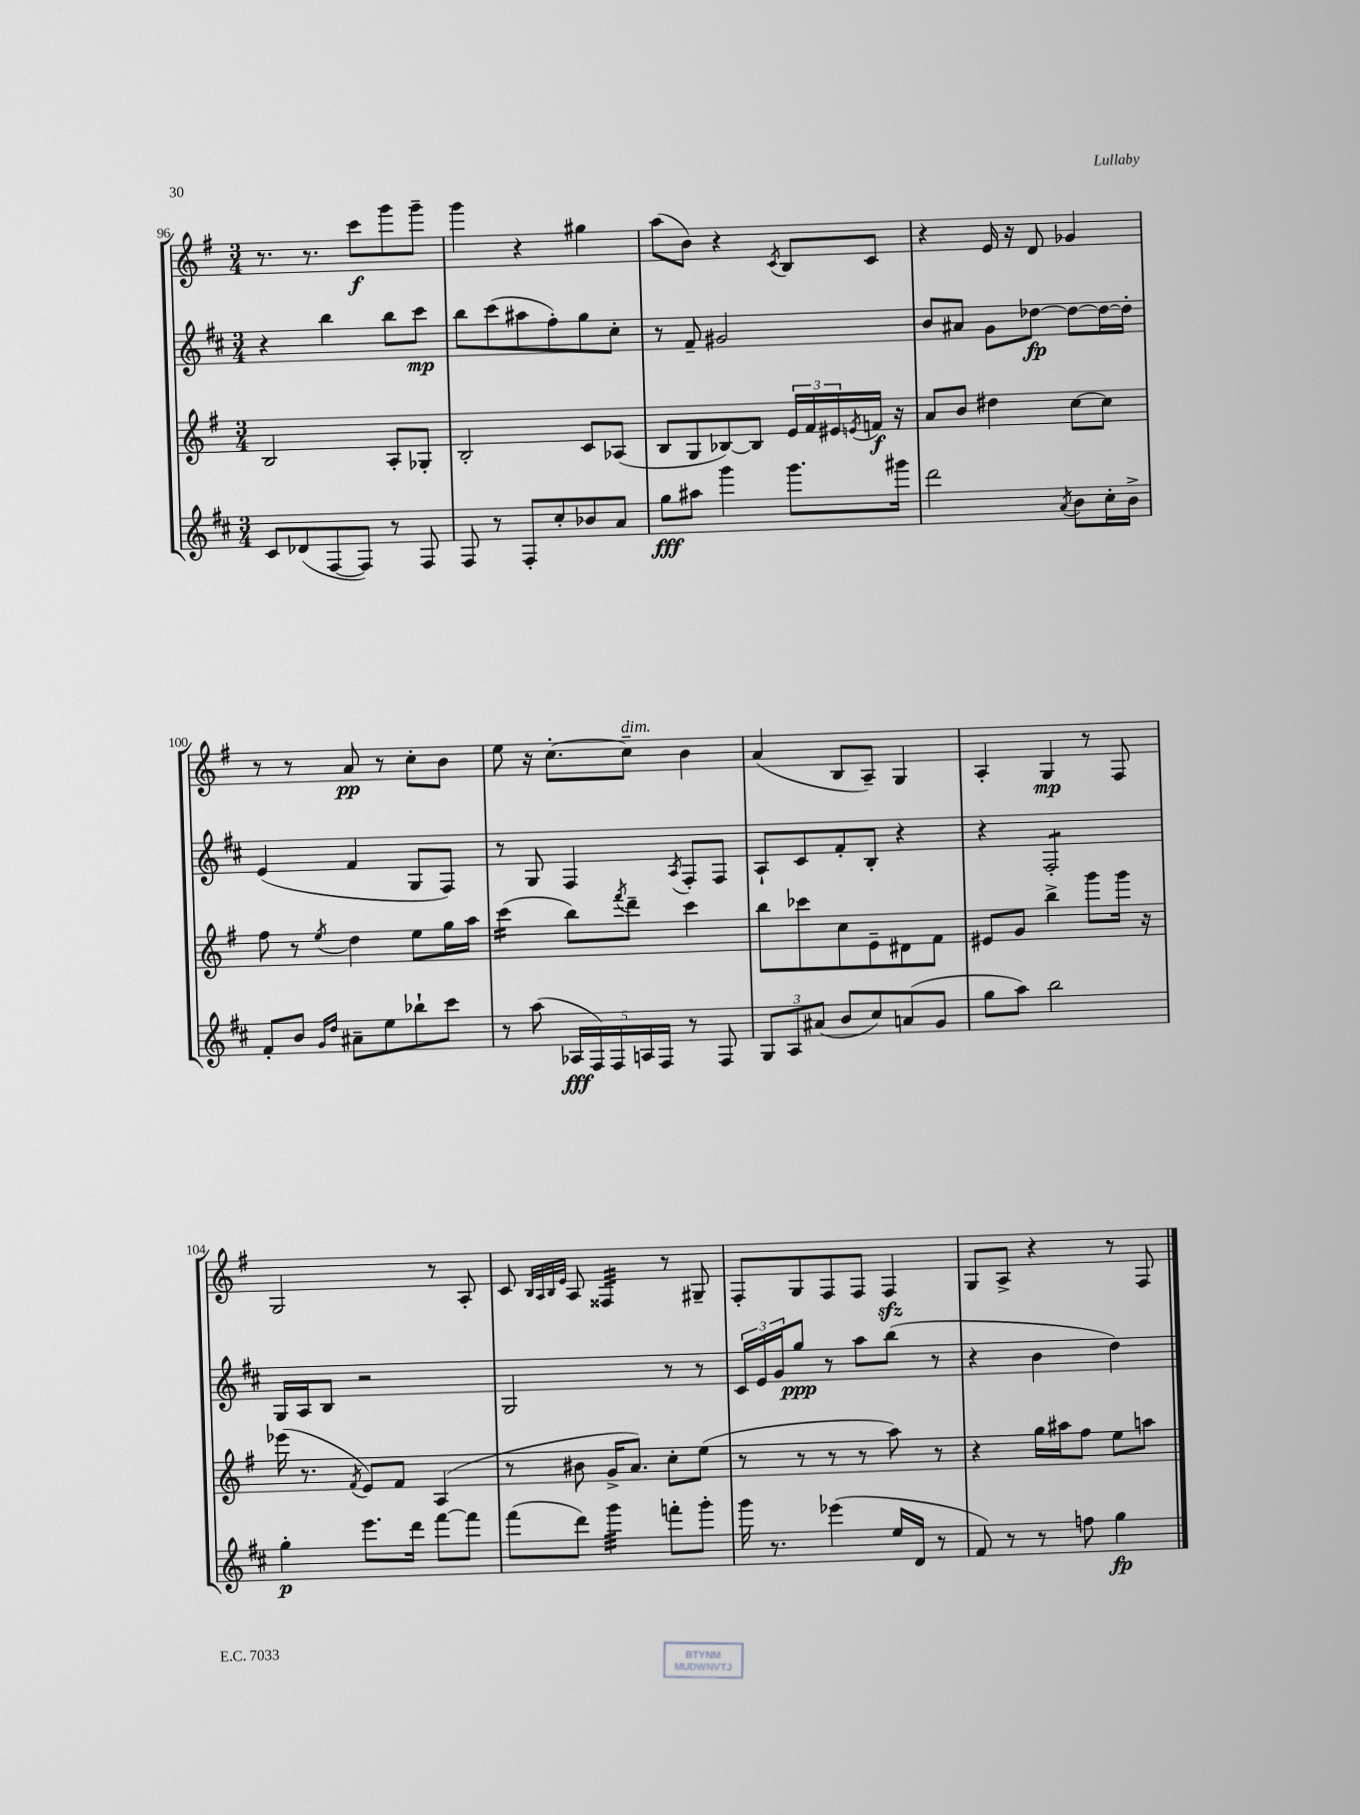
<<
\new StaffGroup <<
\new Staff = "s0" {
    \clef treble \key g \major \numericTimeSignature \time 3/4
    r8. r8. c'''8\f g'''8 g'''8-- |
    g'''4 r4 gis''4 |
    a''8( b'8) r4 \acciaccatura { c'8 } b8 c'8 |
    r4 e'16 r16 d'8 ges'4 |
    r8 r8 a'8\pp r8 c''8-. b'8 |
    e''8 r16 c''8.~-. c''8--^\markup { \italic "dim." } b'4 |
    a'4( b8 a8--) g4 |
    a4-. g4\mp r8 fis8 |
    g2 r8 a8-. |
    c'8 \grace { b32 a32 b32 e'32 } a8 fisis4:32 r8 gis8-- |
    fis8-. g8 fis8 fis8 fis4\sfz |
    g8 a8-> r4 r8 fis8 \bar "|." |
}
\new Staff = "s1" {
    \clef treble \key d \major \numericTimeSignature \time 3/4
    r4 b''4 b''8 cis'''8\mp |
    b''8 cis'''8( ais''8 fis''8-.) g''8 cis''8-. |
    r8 fis'8-- gis'2 |
    b'8 ais'8 g'8 des''8~\fp des''8~ des''16~ des''16-. |
    e'4( fis'4 g8 fis8) |
    r8 g8 fis4 \acciaccatura { a8 } fis8-. fis8 |
    a8-! cis'8 fis'8-. b8-. r4 |
    r4 fis2:8-. |
    g16 a16 b8 r2 |
    g2 r8 r8 |
    \tuplet 3/2 { cis'16 e'16 g'16 } g''8\ppp r8 a''8 b''8( r8 |
    r4 b'4 d''4) \bar "|." |
}
\new Staff = "s2" {
    \clef treble \key g \major \numericTimeSignature \time 3/4
    b2 a8-. ges8-. |
    b2-. c'8 aes8( |
    b8 g8 bes8~) bes8 \tuplet 3/2 { e'16 fis'16 eis'16 } \acciaccatura { e'8 } f'16\f r16 |
    a'8 b'8 dis''4 c''8~ c''8 |
    fis''8 r8 \acciaccatura { e''8 } d''4 e''8 g''16 a''16 |
    c'''4:16( b''8) \acciaccatura { fis'''8 } d'''8-- c'''4 |
    b''8 ces'''8 c''8 e'8-- dis'8 fis'8 |
    eis'8 g'8 b''4-> g'''8 g'''16 r16 |
    ees'''16( r8. \acciaccatura { fis'8 } e'8) fis'8 a4( |
    r8 bis'8 g'16-> a'8.) c''8-. e''8( |
    r8 r8 r8 r8 a''8) r8 |
    r4 g''16 ais''16 fis''8 e''8 a''8 \bar "|." |
}
\new Staff = "s3" {
    \clef treble \key d \major \numericTimeSignature \time 3/4
    cis'8 des'8( fis8~ fis8) r8 fis8 |
    fis8 r8 fis8-. cis''8-. bes'8 a'8 |
    g''8\fff ais''8 g'''4 g'''8. gis'''16 |
    d'''2 \acciaccatura { a'8 } b'8 cis''16-. b'16-> |
    fis'8-. b'8 \grace { g'16 d''16 } ais'8-- e''8 bes''8-! cis'''8 |
    r8 a''8( \tuplet 5/4 { aes16\fff fis16) fis16 a16 fis16 } r8 fis8 |
    \tuplet 3/2 { g8 a8 ais'8( } b'8 cis''8) a'8( g'8 |
    g''8 a''8) b''2 |
    g''4-.\p e'''8. d'''16 fis'''8~ fis'''8 |
    fis'''8( d'''8) g'''4:32 f'''8-. g'''8-. |
    g'''16 r8. ees'''4( e''16 d'16 r8 |
    fis'8) r8 r8 f''8 g''4\fp \bar "|." |
}
>>
>>
\layout { \context { \Score currentBarNumber = #96 } }
